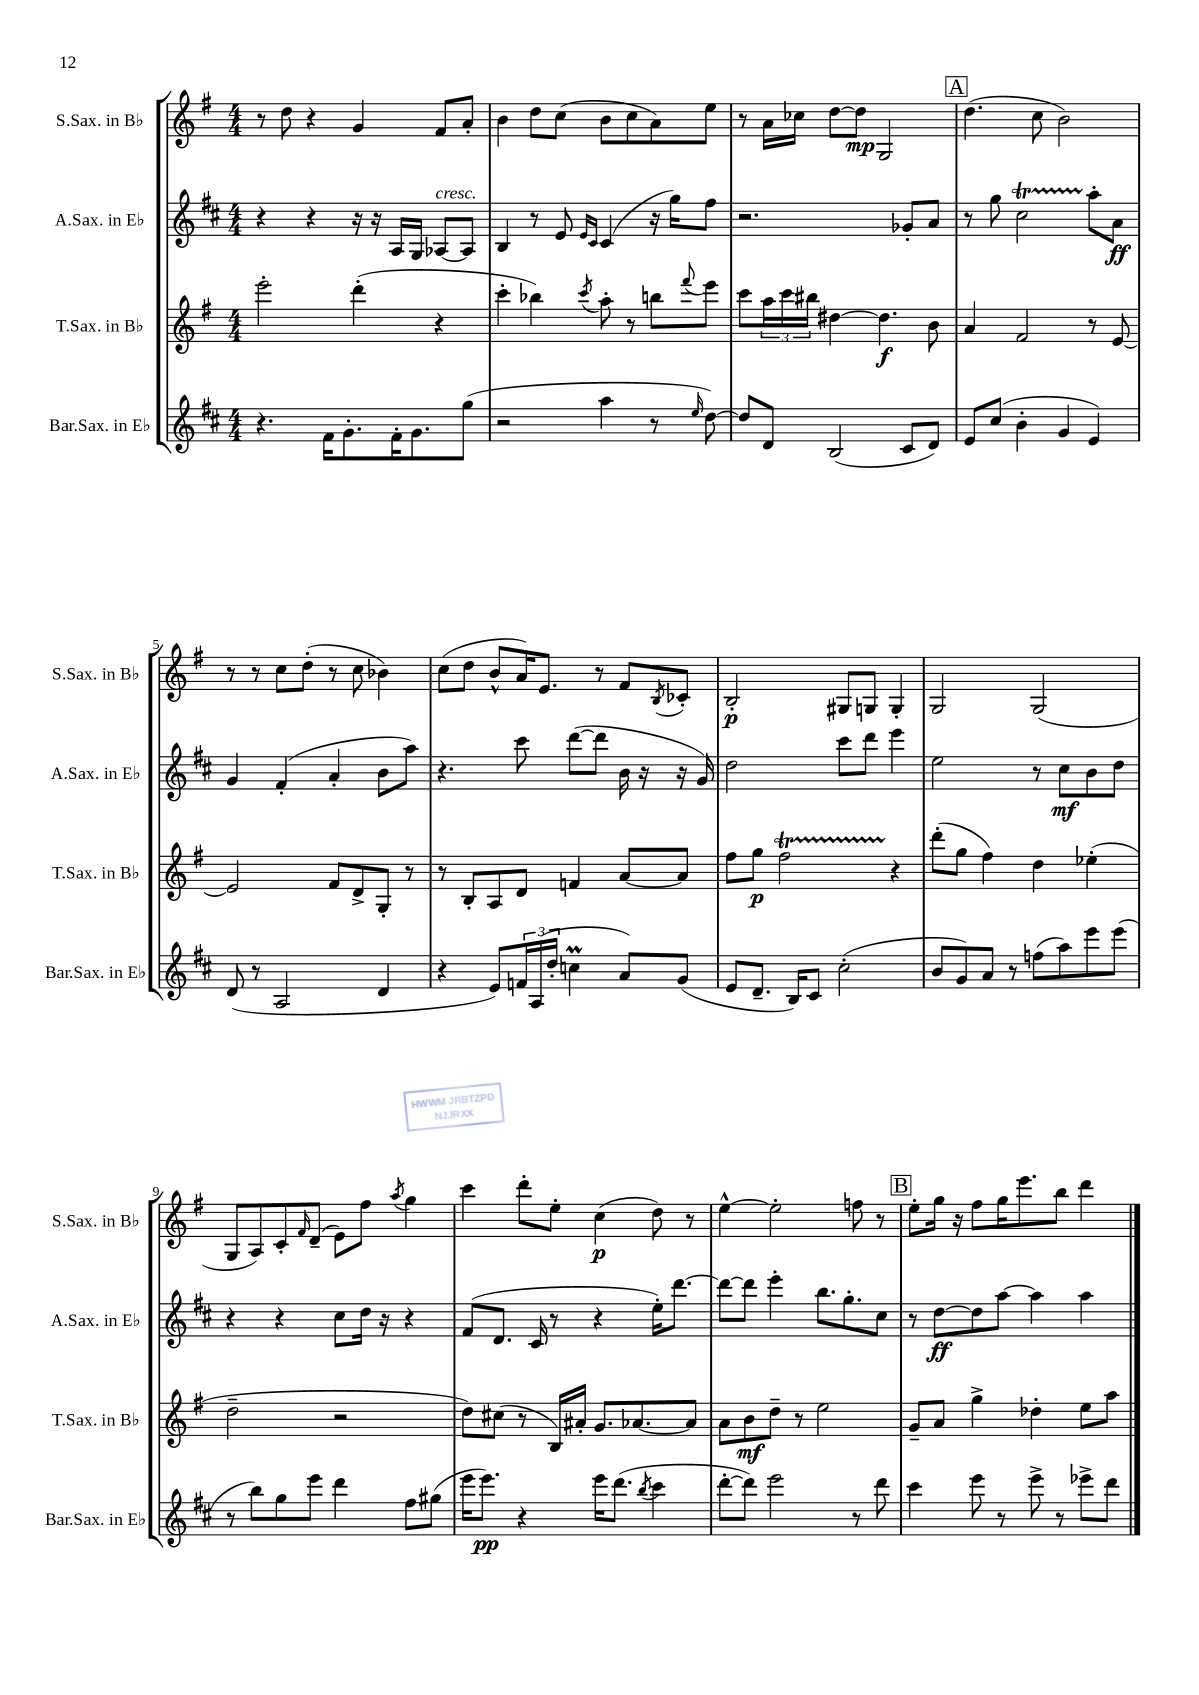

**kern	**dynam	**kern	**dynam	**kern	**dynam	**kern	**dynam
*part4	*part4	*part3	*part3	*part2	*part2	*part1	*part1
*staff4	*staff4	*staff3	*staff3	*staff2	*staff2	*staff1	*staff1
*I"Bar.Sax. in E♭	*	*I"T.Sax. in B♭	*	*I"A.Sax. in E♭	*	*I"S.Sax. in B♭	*
*I'Bar.Sax. in E♭	*	*I'T.Sax. in B♭	*	*I'A.Sax. in E♭	*	*I'S.Sax. in B♭	*
*clefG2	*	*clefG2	*	*clefG2	*	*clefG2	*
*k[f#c#]	*	*k[f#]	*	*k[f#c#]	*	*k[f#]	*
*M4/4	*	*M4/4	*	*M4/4	*	*M4/4	*
=1	=1	=1	=1	=1	=1	=1	=1
4.r	.	2eee'\	.	4r	.	8r	.
.	.	.	.	.	.	8dd\	.
.	.	.	.	4r	.	4r	.
16f#\KL	.	.	.	.	.	.	.
8.g'\	.	.	.	.	.	.	.
.	.	(4ddd'\	.	16r	.	4g/	.
.	.	.	.	16r	.	.	.
16f#'\K	.	.	.	16A/LL	.	.	.
8.g\	.	.	.	16G/JJ	.	.	.
!	!	!	!	!LO:TX:a:i:t=cresc.	!	!	!
.	.	4r	.	[8A-X/L	.	8f#/L	.
(8gg\J	.	.	.	8A-/J]	.	8a'/J	.
=2	=2	=2	=2	=2	=2	=2	=2
2r	.	4ccc'\	.	4B/	.	4b\	.
.	.	4bb-X\)	.	8r	.	8dd\L	.
.	.	.	.	8e/	.	(8cc\J	.
.	.	.	.	16qqe/LL	.	.	.
.	.	8qccc/	.	16qqc#/JJ	.	.	.
4aa\	.	8aa'\	.	(4c#/	.	8b\L	.
.	.	8r	.	.	.	8cc\	.
8r	.	8bbn\L	.	16r	.	8a\)	.
.	.	.	.	16gg\KL)	.	.	.
16qqee/	.	8qqfff#/	.	.	.	.	.
[8dd\)	.	8eee\J	.	8ff#\J	.	8ee\J	.
=3	=3	=3	=3	=3	=3	=3	=3
8dd/L]	.	8ccc\L	.	2.r	.	8r	.
8d/J	.	24aa\L	.	.	.	16a\LL	.
.	.	24ccc\	.	.	.	.	.
.	.	.	.	.	.	16cc-X\JJ	.
.	.	24bb#X\JJ	.	.	.	.	.
(2B/	.	[4dd#X\	.	.	.	[8dd\L	.
.	.	.	.	.	.	8dd\J]	mp
.	.	4.dd#\]	f	.	.	2G/	.
8c#/L	.	.	.	8g-X'/L	.	.	.
8d/J)	.	8b\	.	8a/J	.	.	.
!!LO:REH:place=s1:t=A
=4	=4	=4	=4	=4	=4	=4	=4
8e/L	.	4a/	.	8r	.	(4.dd\	.
(8cc#/J	.	.	.	8gg\	.	.	.
4b'\	.	2f#/	.	2cc#t\	.	.	.
.	.	.	.	.	.	8cc\	.
4g/	.	.	.	.	.	2b\)	.
4e/)	.	8r	.	8aa'\L	.	.	.
.	.	[8e/	.	8a\J	ff	.	.
!!LO:LB:g=z
=5	=5	=5	=5	=5	=5	=5	=5
(8d/	.	2e/]	.	4g/	.	8r	.
8r	.	.	.	.	.	8r	.
2A/	.	.	.	(4f#'/	.	8cc\L	.
.	.	.	.	.	.	(8dd'\J	.
.	.	8f#/L	.	4a'/	.	8r	.
.	.	8d^/	.	.	.	8cc\	.
4d/	.	8G'/J	.	8b\L	.	4b-X\)	.
.	.	8r	.	8aa\J)	.	.	.
=6	=6	=6	=6	=6	=6	=6	=6
4r	.	8r	.	4.r	.	(8cc\L	.
.	.	8B'/L	.	.	.	8dd\J	.
8e/L)	.	8A/	.	.	.	8b^^/L	.
24fn/L	.	8d/J	.	8ccc#\	.	16a/K)	.
(24A/	.	.	.	.	.	.	.
.	.	.	.	.	.	8.e/J	.
24dd'/JJ	.	.	.	.	.	.	.
4ccnM\	.	4fn/	.	([8ddd\L	.	.	.
.	.	.	.	8ddd\J]	.	8r	.
8a/L)	.	[8a/L	.	16b\	.	8f#/L	.
.	.	.	.	16r	.	.	.
.	.	.	.	.	.	8qB/	.
(8g/J	.	8a/J]	.	16r	.	8c-X'/J	.
.	.	.	.	16g/)	.	.	.
=7	=7	=7	=7	=7	=7	=7	=7
8e/L	.	8ff#\L	.	2dd\	.	2B'/	p
8.d~/J	.	8gg\J	p	.	.	.	.
.	.	2ff#t\	.	.	.	.	.
16B/KL)	.	.	.	.	.	.	.
8c#/J	.	.	.	.	.	.	.
(2cc#'\	.	.	.	8ccc#\L	.	8G#X/L	.
.	.	.	.	8ddd\J	.	8Gn/J	.
.	.	4r	.	4eee\	.	4G'/	.
=8	=8	=8	=8	=8	=8	=8	=8
8b/L	.	(8ddd'\L	.	2ee\	.	2G/	.
8g/)	.	8gg\J	.	.	.	.	.
8a/J	.	4ff#\)	.	.	.	.	.
8r	.	.	.	.	.	.	.
(8ffn\L	.	4dd\	.	8r	.	(2G/	.
8aa\)	.	.	.	8cc#\L	mf	.	.
8eee\	.	(4ee-X'\	.	8b\	.	.	.
(8eee\J	.	.	.	8dd\J	.	.	.
!!LO:LB:g=z
=9	=9	=9	=9	=9	=9	=9	=9
8r	.	2dd~\	.	4r	.	8G/L	.
8bb\L)	.	.	.	.	.	8A/)	.
8gg\	.	.	.	4r	.	8c'/	.
.	.	.	.	.	.	16qqf#/	.
8eee\J	.	.	.	.	.	(8d~/J	.
4ddd\	.	2r	.	8cc#\L	.	8e\L)	.
.	.	.	.	16dd\Jk	.	8ff#\J	.
.	.	.	.	16r	.	.	.
.	.	.	.	.	.	8qaa/	.
8ff#\L	.	.	.	4r	.	4gg\	.
(8gg#X\J	.	.	.	.	.	.	.
=10	=10	=10	=10	=10	=10	=10	=10
16eee\KL	.	8dd\L)	.	(8f#/L	.	4ccc\	.
8.eee\J)	pp	.	.	.	.	.	.
.	.	(8cc#X\J	.	8.d/J	.	.	.
4r	.	8r	.	.	.	8ddd'\L	.
.	.	.	.	16c#/	.	.	.
.	.	16B/LL)	.	8r	.	8ee'\J	.
.	.	16a#X'/JJ	.	.	.	.	.
16eee\KL	.	8.g/L	.	4r	.	(4cc\	p
(8.ddd\J	.	.	.	.	.	.	.
.	.	[8.a-X/	.	.	.	.	.
8qbb/	.	.	.	.	.	.	.
4ccc#\	.	.	.	16ee'\KL)	.	8dd\)	.
.	.	.	.	[8.ddd\J	.	.	.
.	.	8a-/J]	.	.	.	8r	.
=11	=11	=11	=11	=11	=11	=11	=11
[8ddd'\L	.	8a\L	.	8ddd\L_	.	[4ee^^\	.
8ddd\J])	.	8b\	mf	8ddd\J]	.	.	.
2eee\	.	8dd~\J	.	4eee'\	.	2ee'\]	.
.	.	8r	.	.	.	.	.
.	.	2ee\	.	8.bb\L	.	.	.
.	.	.	.	8.gg'\	.	.	.
8r	.	.	.	.	.	8ffn\	.
8ddd\	.	.	.	8cc#\J	.	8r	.
!!LO:REH:place=s1:t=B
=12	=12	=12	=12	=12	=12	=12	=12
4ccc#\	.	8g~/L	.	8r	.	8ee'\L	.
.	.	8a/J	.	[8dd\L	ff	16gg\Jk	.
.	.	.	.	.	.	16r	.
8eee\	.	4gg^\	.	8dd\]	.	8ff#\L	.
8r	.	.	.	[8aa\J	.	16gg\K	.
.	.	.	.	.	.	8.eee\	.
8eee^\	.	4dd-X'\	.	4aa\]	.	.	.
8r	.	.	.	.	.	8bb\J	.
8eee-X^\L	.	8ee\L	.	4aa\	.	4ddd\	.
8ddd\J	.	8aa\J	.	.	.	.	.
==	==	==	==	==	==	==	==
*-	*-	*-	*-	*-	*-	*-	*-
